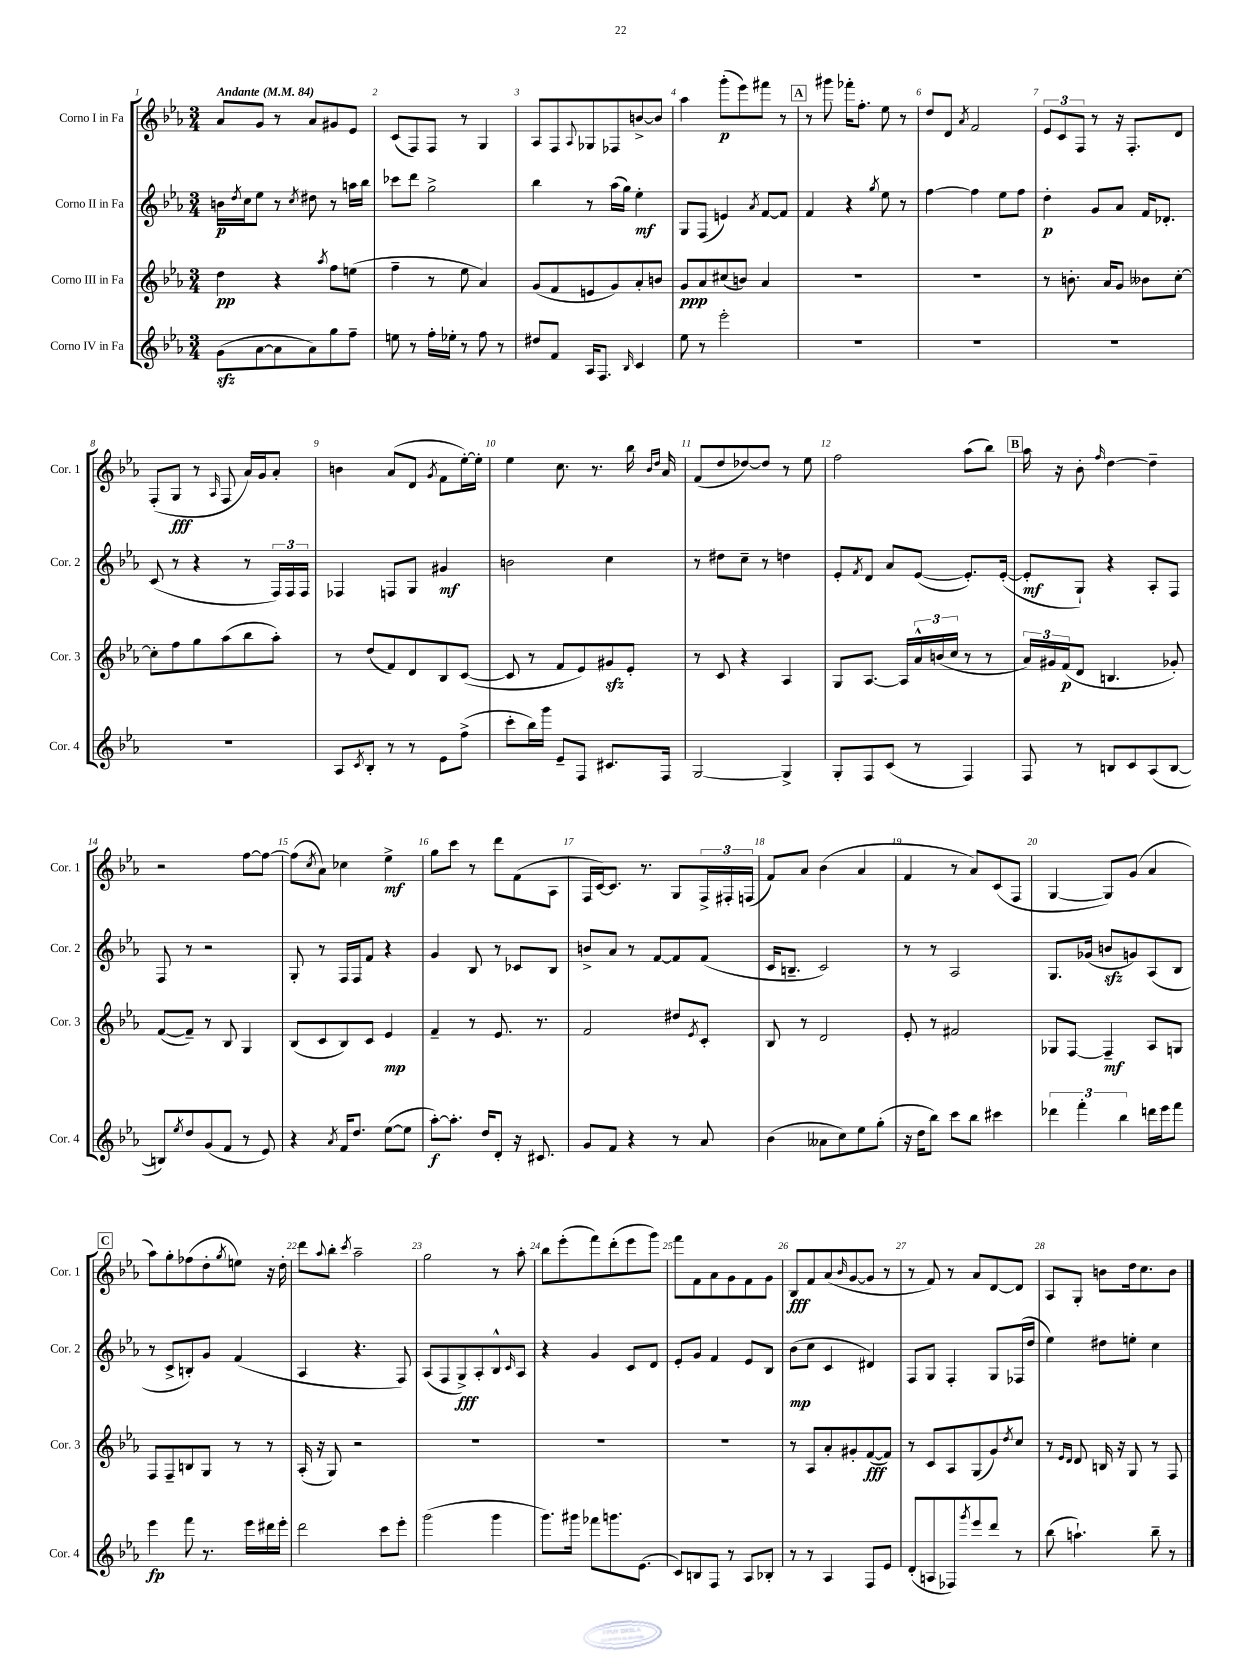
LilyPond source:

<<
\new StaffGroup <<
\new Staff = "s0" \with { instrumentName = "Corno I in Fa" shortInstrumentName = "Cor. 1" } {
    \clef treble \key ees \major \numericTimeSignature \time 3/4 \tempo "Andante" 4 = 84
    aes'8 g'8 r8 aes'8 gis'8 ees'8 |
    c'8( f8) f8 r8 g4 |
    aes8 f8 \appoggiatura { aes8 } ges8 fes8 b'8~-> b'8 |
    aes''4 g'''8-.\p( ees'''8) fis'''8 r8 |
    \mark \markup { \box "A" } r8 gis'''8 fes'''16-. f''8.-. ees''8 r8 |
    d''8 d'8 \acciaccatura { aes'8 } f'2 |
    \tuplet 3/2 { ees'8 c'8 f8 } r8 r16 f8.-. d'8 |
    f8-.( g8\fff r8 \grace { aes16 } f8 aes'16) g'16 aes'8-. |
    b'4 aes'8( d'8 \acciaccatura { g'8 } f'8 ees''16~-.) ees''16-. |
    ees''4 c''8. r8. bes''16 \grace { bes'16 d''16 } aes'16 |
    f'8( d''8 des''8~) des''8 r8 ees''8 |
    f''2 aes''8( bes''8) |
    \mark \markup { \box "B" } aes''16 r16 bes'8-. \grace { f''16 } d''4~ d''4-- |
    r2 f''8~ f''8~ |
    f''8( \acciaccatura { c''8 } aes'8) ces''4 ees''4->\mf |
    g''8 c'''8 r8 d'''8 f'8( aes8 |
    f16 c'16~) c'8. r8. g8 \tuplet 3/2 { f16-> fis16-. f16( } |
    f'8) aes'8 bes'4( aes'4 |
    f'4 r8 aes'8) c'8( f8 |
    g4~ g8) g'8( aes'4 |
    \mark \markup { \box "C" } aes''8) g''8-. fes''8( d''8-. \acciaccatura { g''8 } e''8) r16 d''16-. |
    d'''8 \appoggiatura { aes''8 } bes''8-. \acciaccatura { c'''8 } aes''2-- |
    g''2 r8 aes''8-. |
    bes''8 ees'''8-.( f'''8) d'''8-.( ees'''8 g'''8) |
    f'''8 f'8 aes'8 g'8 f'8 g'8 |
    bes8\fff f'8 aes'8( \grace { bes'16 } g'8~ g'8 r8 |
    r8 f'8) r8 aes'8 d'8~ d'8 |
    aes8 g8-. b'8 d''16 c''8. b'8 \bar "|." |
}
\new Staff = "s1" \with { instrumentName = "Corno II in Fa" shortInstrumentName = "Cor. 2" } {
    \clef treble \key ees \major \numericTimeSignature \time 3/4
    b'16\p \acciaccatura { d''8 } c''16 ees''8 r8 \acciaccatura { c''8 } dis''8 r8 a''16 bes''16 |
    ces'''8 d'''8 g''2-> |
    bes''4 r8 aes''16( g''16) ees''4-.\mf |
    g8 f8( e'4) \acciaccatura { aes'8 } f'8~ f'8 |
    \mark \markup { \box "A" } f'4 r4 \acciaccatura { g''8 } ees''8 r8 |
    f''4~ f''4 ees''8 f''8 |
    d''4-.\p g'8 aes'8 f'16 des'8.-. |
    c'8( r8 r4 r8 \tuplet 3/2 { f16) f16 f16 } |
    fes4 f8 g8 gis'4\mf |
    b'2 c''4 |
    r8 dis''8 c''8-- r8 d''4 |
    ees'8-. \acciaccatura { f'8 } d'8 aes'8 ees'8~( ees'8.-.) ees'16~-.( |
    \mark \markup { \box "B" } ees'8-.\mf g8-!) r4 aes8-. f8 |
    f8 r8 r2 |
    g8-. r8 f16 f16 f'8 r4 |
    g'4 bes8 r8 ces'8 bes8 |
    b'8-> aes'8 r8 f'8~ f'8 f'8( |
    c'16 b8.-- c'2) |
    r8 r8 aes2 |
    g8. ges'16( b'8\sfz g'8) aes8( bes8 |
    \mark \markup { \box "C" } r8 c'8-> b8-.) g'8 f'4( |
    aes4 r4. f8) |
    aes8( f8 g8->\fff) aes8-. bes8-^ \grace { c'16 } aes8 |
    r4 g'4 c'8 d'8 |
    ees'8-. g'8 f'4 ees'8 bes8 |
    bes'8\mp( c''8 c'4 dis'4) |
    f8 g8 f4-. g8 fes16( d''16 |
    ees''4) dis''8 e''8-. c''4 \bar "|." |
}
\new Staff = "s2" \with { instrumentName = "Corno III in Fa" shortInstrumentName = "Cor. 3" } {
    \clef treble \key ees \major \numericTimeSignature \time 3/4
    d''4\pp r4 \acciaccatura { aes''8 } f''8 e''8( |
    f''4-- r8 ees''8 aes'4) |
    g'8( f'8 e'8 g'8) aes'8-. b'8 |
    g'8\ppp aes'8 cis''8( b'8) aes'4 |
    \mark \markup { \box "A" } R2. |
    R2. |
    r8 b'8.-. aes'16 g'8 beses'8 c''8~-. |
    c''8-. f''8 g''8 aes''8( bes''8 aes''8-.) |
    r8 d''8( f'8) d'8 bes8 c'8~( |
    c'8 r8 f'8 ees'8) gis'8\sfz ees'8-. |
    r8 c'8 r4 aes4 |
    g8 aes8.~ aes16 \tuplet 3/2 { aes'16-^ b'16( c''16 } r8 r8 |
    \mark \markup { \box "B" } \tuplet 3/2 { aes'16) gis'16 f'16\p( } d'8 b4. ges'8-.) |
    f'8~( f'8--) r8 bes8 g4 |
    bes8( c'8 bes8) c'8 ees'4\mp |
    f'4-- r8 ees'8. r8. |
    f'2 dis''8 \acciaccatura { ees'8 } c'8-. |
    bes8 r8 d'2 |
    ees'8-. r8 fis'2 |
    ges8 f8~ f4--\mf aes8 g8 |
    \mark \markup { \box "C" } f8 f8-- b8 g8 r8 r8 |
    aes16-.( r16 g8) r2 |
    R2. |
    R2. |
    R2. |
    r8 aes8 aes'8-. gis'8-. f'8~\fff( f'8) |
    r8 c'8 aes8 g8( g'8) \acciaccatura { d''8 } c''8 |
    r8 \grace { ees'16 d'16 } d'8 b16 r16 g8 r8 f8 \bar "|." |
}
\new Staff = "s3" \with { instrumentName = "Corno IV in Fa" shortInstrumentName = "Cor. 4" } {
    \clef treble \key ees \major \numericTimeSignature \time 3/4
    g'8\sfz( aes'8~ aes'8 aes'8) g''8 f''8-- |
    e''8 r8 f''16-. ees''16-. r8 f''8 r8 |
    dis''8 f'8 aes16 f8. \grace { bes16 } c'4 |
    ees''8 r8 ees'''2-. |
    \mark \markup { \box "A" } R2. |
    R2. |
    R2. |
    R2. |
    aes8 \acciaccatura { c'8 } bes8-. r8 r8 ees'8 f''8->( |
    c'''8-. bes''16) g'''16 ees'8-- f8 cis'8. f16 |
    g2~ g4-> |
    g8-. f8 c'8( r8 f4) |
    \mark \markup { \box "B" } f8 r8 b8 c'8 aes8( b8~ |
    b8) \acciaccatura { ees''8 } d''8 g'8( f'8 r8 ees'8) |
    r4 \acciaccatura { aes'8 } f'16 d''8. ees''8~( ees''8 |
    aes''8~-.\f) aes''8.-. d''16 d'8-. r16 cis'8. |
    g'8 f'8 r4 r8 aes'8 |
    bes'4( aeses'8 c''8) ees''8 g''8-.( |
    r16 d''16 bes''8) c'''8 bes''8 cis'''4 |
    \tuplet 3/2 { des'''4 f'''4-. bes''4 } d'''16 ees'''16 f'''8 |
    \mark \markup { \box "C" } ees'''4\fp f'''8 r8. ees'''16 dis'''16 ees'''16-. |
    d'''2 c'''8 ees'''8-. |
    g'''2( g'''4 |
    g'''8.) gis'''16 fes'''8 g'''8. ees'8.( |
    c'8) b8 f8 r8 aes8 bes8-. |
    r8 r8 aes4 f8 ees'8 |
    d'8-.( a8 fes8) \acciaccatura { g'''8 } ees'''8 d'''8 r8 |
    bes''8( a''4.-!) bes''8-- r8 \bar "|." |
}
>>
>>
\layout { \context { \Score \override BarNumber.break-visibility = ##(#f #t #t) barNumberVisibility = #all-bar-numbers-visible } }
